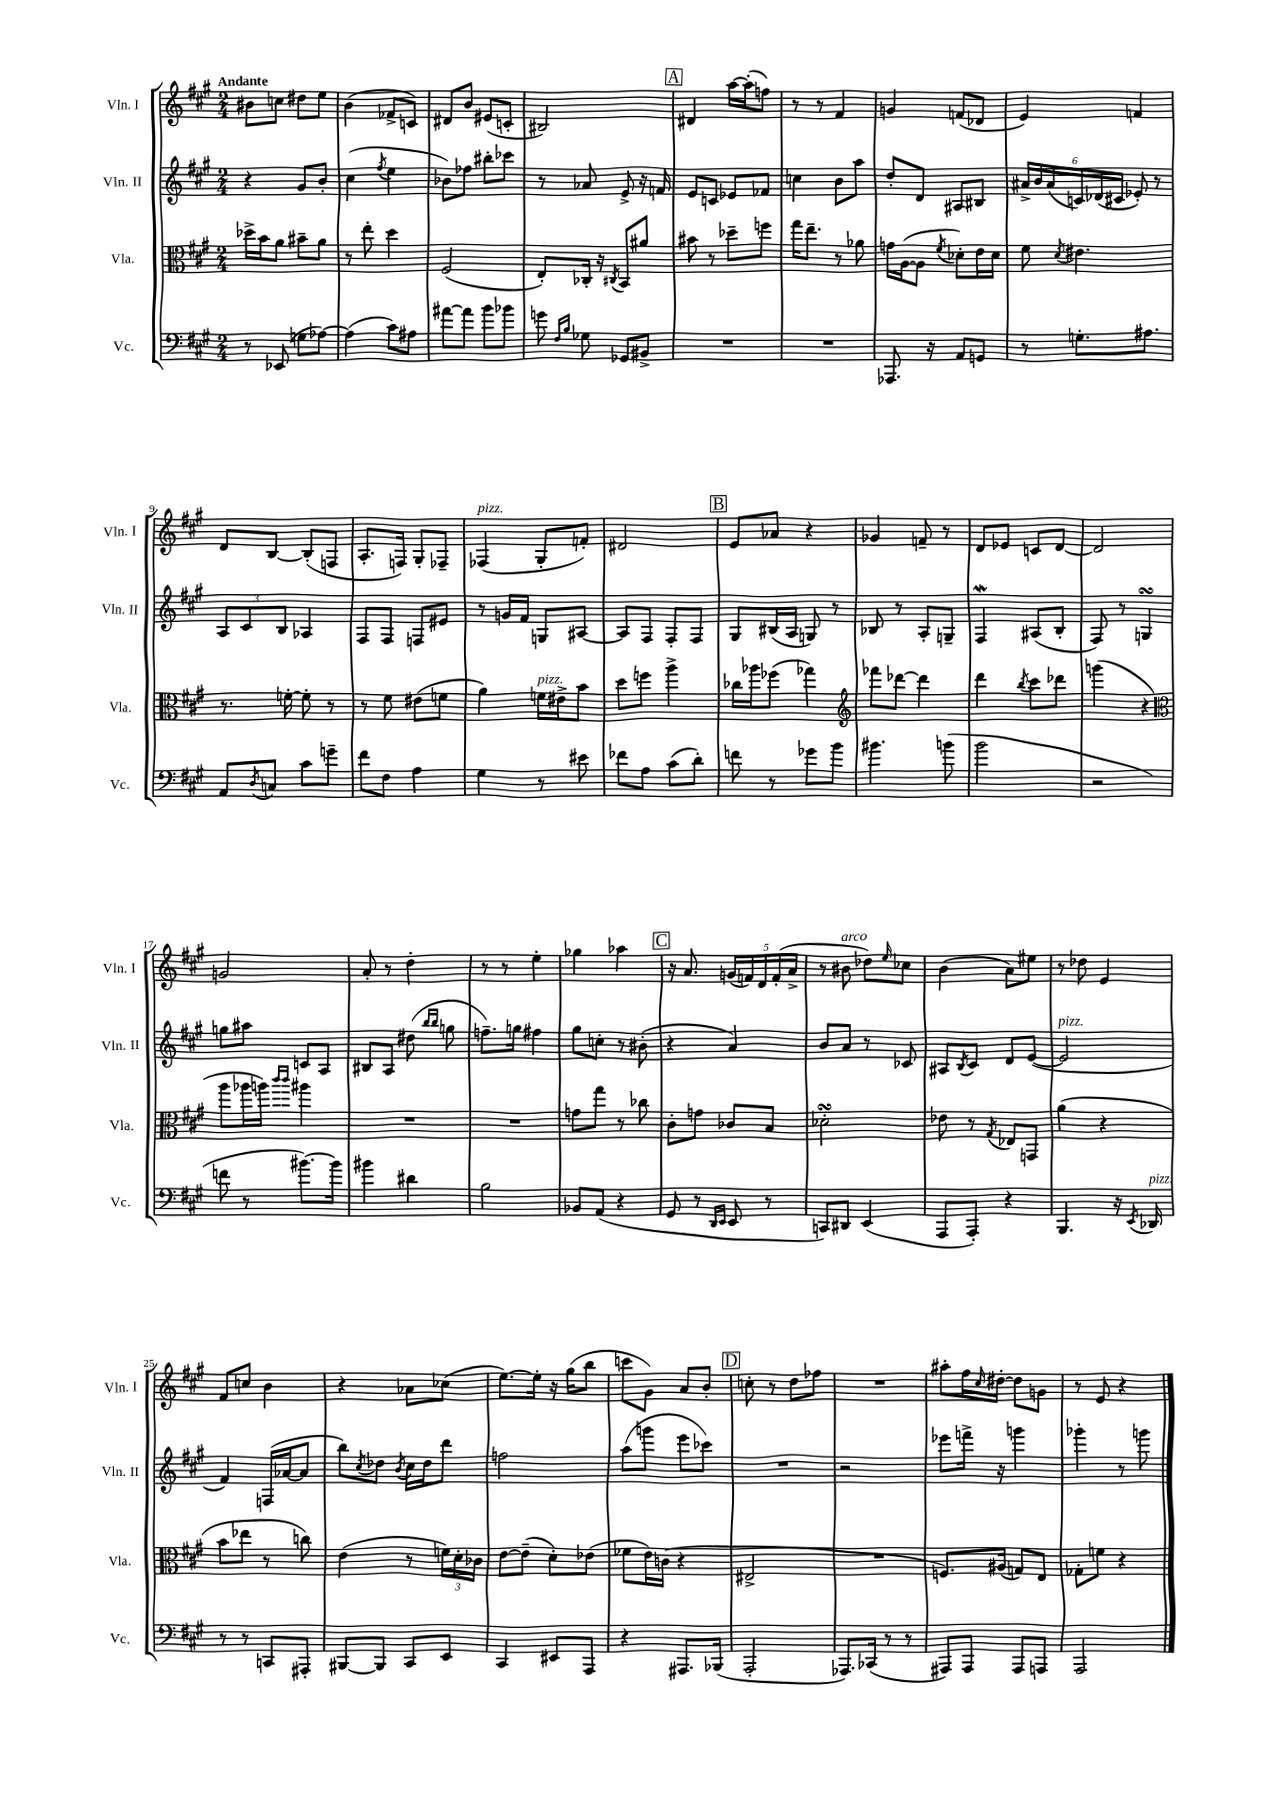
<<
\new StaffGroup <<
\new Staff = "s0" \with { instrumentName = "Vln. I" shortInstrumentName = "Vln. I" } {
    \clef treble \key a \major \numericTimeSignature \time 2/4 \tempo "Andante"
    bis'8 c''8 dis''8 e''8 |
    b'4( fes'8-> c'8) |
    dis'8 b'8 eis'8( c'8-. |
    bis2) |
    \mark \markup { \box "A" } dis'4 a''16~ a''16-.( f''8) |
    r8 r8 fis'4 |
    g'4 f'8( des'8 |
    e'4) f'4 |
    d'8 b8~ b8-.( f8 |
    a8.-. f16) gis8-. fes8-- |
    fes4^\markup { \italic "pizz." }( gis8-. f'8-.) |
    dis'2 |
    \mark \markup { \box "B" } e'8 aes'8 r4 |
    ges'4 f'8-- r8 |
    d'8 ees'8 c'8 d'8~ |
    d'2 |
    g'2 |
    a'8-. r8 d''4-. |
    r8 r8 e''4-. |
    ges''4 aes''4 |
    \mark \markup { \box "C" } r16 a'8. \tuplet 5/4 { g'16( f'16) d'16 f'16-.( a'16-> } |
    r8 bis'8^\markup { \italic "arco" } des''8) \grace { e''16 } ces''8 |
    b'4( a'8) eis''8 |
    r8 des''8 e'4 |
    fis'8 c''8 b'4 |
    r4 aes'8 ces''8( |
    e''8.~) e''16-. r16 gis''16( b''8 |
    c'''8 gis'8) a'8 b'8-. |
    \mark \markup { \box "D" } c''8-. r8 d''8 fes''8 |
    R2 |
    ais''8-. fis''16 \grace { cis''16 } dis''16~-. dis''8 g'8 |
    r8 e'8 r4 \bar "|." |
}
\new Staff = "s1" \with { instrumentName = "Vln. II" shortInstrumentName = "Vln. II" } {
    \clef treble \key a \major \numericTimeSignature \time 2/4
    r4 gis'8 b'8-. |
    cis''4( \acciaccatura { fis''8 } e''4 |
    bes'8) fes''8 bis''8-. ces'''8 |
    r8 aes'8 e'8-> r16 f'16 |
    \mark \markup { \box "A" } e'8 c'8 ees'8 fes'8 |
    c''4 b'8 a''8 |
    d''8-. d'8 ais8 bis8 |
    \tuplet 6/4 { ais'16-> b'16 ais'16( c'16) des'16( cis'16 } ees'8-.) r8 |
    \tuplet 3/2 { a8 cis'8 b8 } aes4 |
    fis8 fis8 f8 eis'8 |
    r8 g'16 fis'16 g8 ais8~ |
    ais8 fis8 fis8-. fis8 |
    \mark \markup { \box "B" } gis8 bis16( a16 g8) r8 |
    bes8 r8 a8-. g8-- |
    fis4\mordent ais8( b8-. |
    fis8) r8 g4\turn |
    g''8 ais''8 c'8 a8 |
    bis8 a8 dis''8( \grace { b''16 b''16 } g''8 |
    f''8.--) g''16 fis''4 |
    gis''8 c''8-. r8 bis'8-.( |
    \mark \markup { \box "C" } r4 a'4) |
    b'8 a'8 r8 ces'8 |
    ais8 \acciaccatura { b8 } cis'8 d'8 e'8~( |
    e'2^\markup { \italic "pizz." } |
    fis'4) f16( aes'16~ aes'8 |
    b''8) \acciaccatura { cis''8 } des''8 \acciaccatura { b'8 } cis''16 des''16 d'''8 |
    f''2 |
    a''8( g'''8 e'''8 ces'''8) |
    \mark \markup { \box "D" } R2 |
    r2 |
    ees'''8 f'''16-> r16 g'''4 |
    ges'''4-. r8 g'''8 \bar "|." |
}
\new Staff = "s2" \with { instrumentName = "Vla." shortInstrumentName = "Vla." } {
    \clef alto \key a \major \numericTimeSignature \time 2/4
    des''16-> b'16 a'8 bis'8-- a'8 |
    r8 e''8-. d''4 |
    fis2( |
    e8-.) ces16-. r16 \acciaccatura { cis8 } b,8 ais'8 |
    \mark \markup { \box "A" } bis'8 r8 des''8-- f''8 |
    gis''16 e''8.-- r8 aes'8 |
    g'16 a16~( a8 \acciaccatura { fis'8 } des'8-.) e'16 des'16 |
    fis'8 \acciaccatura { d'8 } eis'4. |
    r8. f'16~-. f'8-. r8 |
    r8 fis'8 eis'8( f'8 |
    a'4) f'16^\markup { \italic "pizz." } eis'16-> b'8 |
    d''8 f''8 a''4-> |
    \mark \markup { \box "B" } ces''16 aes''16 fes''8( ges''4) |
    \clef treble fes'''8 des'''8~ des'''4 |
    d'''4 \acciaccatura { b''8 } cis'''8 des'''8 |
    g'''4( r4 |
    \clef alto a''8 aes''16 a''16) \grace { cis'''16 cis'''16 } ais''4 |
    R2 |
    R2 |
    g'8 gis''8 r8 ces''8 |
    \mark \markup { \box "C" } cis'8-. g'8 ces'8 b8 |
    des'2-.\turn |
    ees'8 r8 \acciaccatura { gis8 } ees8 g,8 |
    a'4( r4 |
    b'8 ees''8 r8 c''8) |
    e'4( r8 \tuplet 3/2 { f'16) d'16-. ces'16 } |
    e'8~ e'8--( d'8-.) ees'8( |
    fes'8 e'16) c'16( r4 |
    \mark \markup { \box "D" } eis2-> |
    R2 |
    f8.) ais16( g8) e8 |
    ges8-. f'8 r4 \bar "|." |
}
\new Staff = "s3" \with { instrumentName = "Vc." shortInstrumentName = "Vc." } {
    \clef bass \key a \major \numericTimeSignature \time 2/4
    r8 ees,8( g8 aes8~) |
    aes4( cis'8) ais8 |
    ais'8~ ais'8 b'8 bes'8 |
    g'8 \grace { fis16 b16 } ges8 ges,8 bis,8-> |
    \mark \markup { \box "A" } R2 |
    R2 |
    aes,,8. r16 a,8 g,8 |
    r8 g8.-. ais8. |
    a,8 \acciaccatura { d8 } c8 cis'8 g'8-- |
    fis'8 fis8 a4 |
    gis4 r8 eis'8 |
    fes'8 a8 cis'8( d'8-.) |
    \mark \markup { \box "B" } f'8 r8 ges'8 b'8 |
    bis'4. b'8( |
    b'2 |
    r2 |
    f'8 r8 bis'8.~) bis'16 |
    bis'4 dis'4 |
    b2 |
    bes,8 a,8( r4 |
    \mark \markup { \box "C" } gis,8 r8 \grace { d,16 e,16 } e,8 r8 |
    c,8) dis,8 e,4( |
    a,,8 a,,8-.) r4 |
    b,,4. r16 \acciaccatura { e,8 } des,16^\markup { \italic "pizz." } |
    r8 r8 c,8 ais,,8-. |
    bis,,8~ bis,,8 cis,8 e,8 |
    cis,4 eis,8 a,,8 |
    r4 ais,,8. bes,,16( |
    \mark \markup { \box "D" } a,,2-. |
    aes,,8.) ces,16( r8 r8 |
    ais,,8) ais,,8 ais,,8 a,,8 |
    a,,2 \bar "|." |
}
>>
>>
